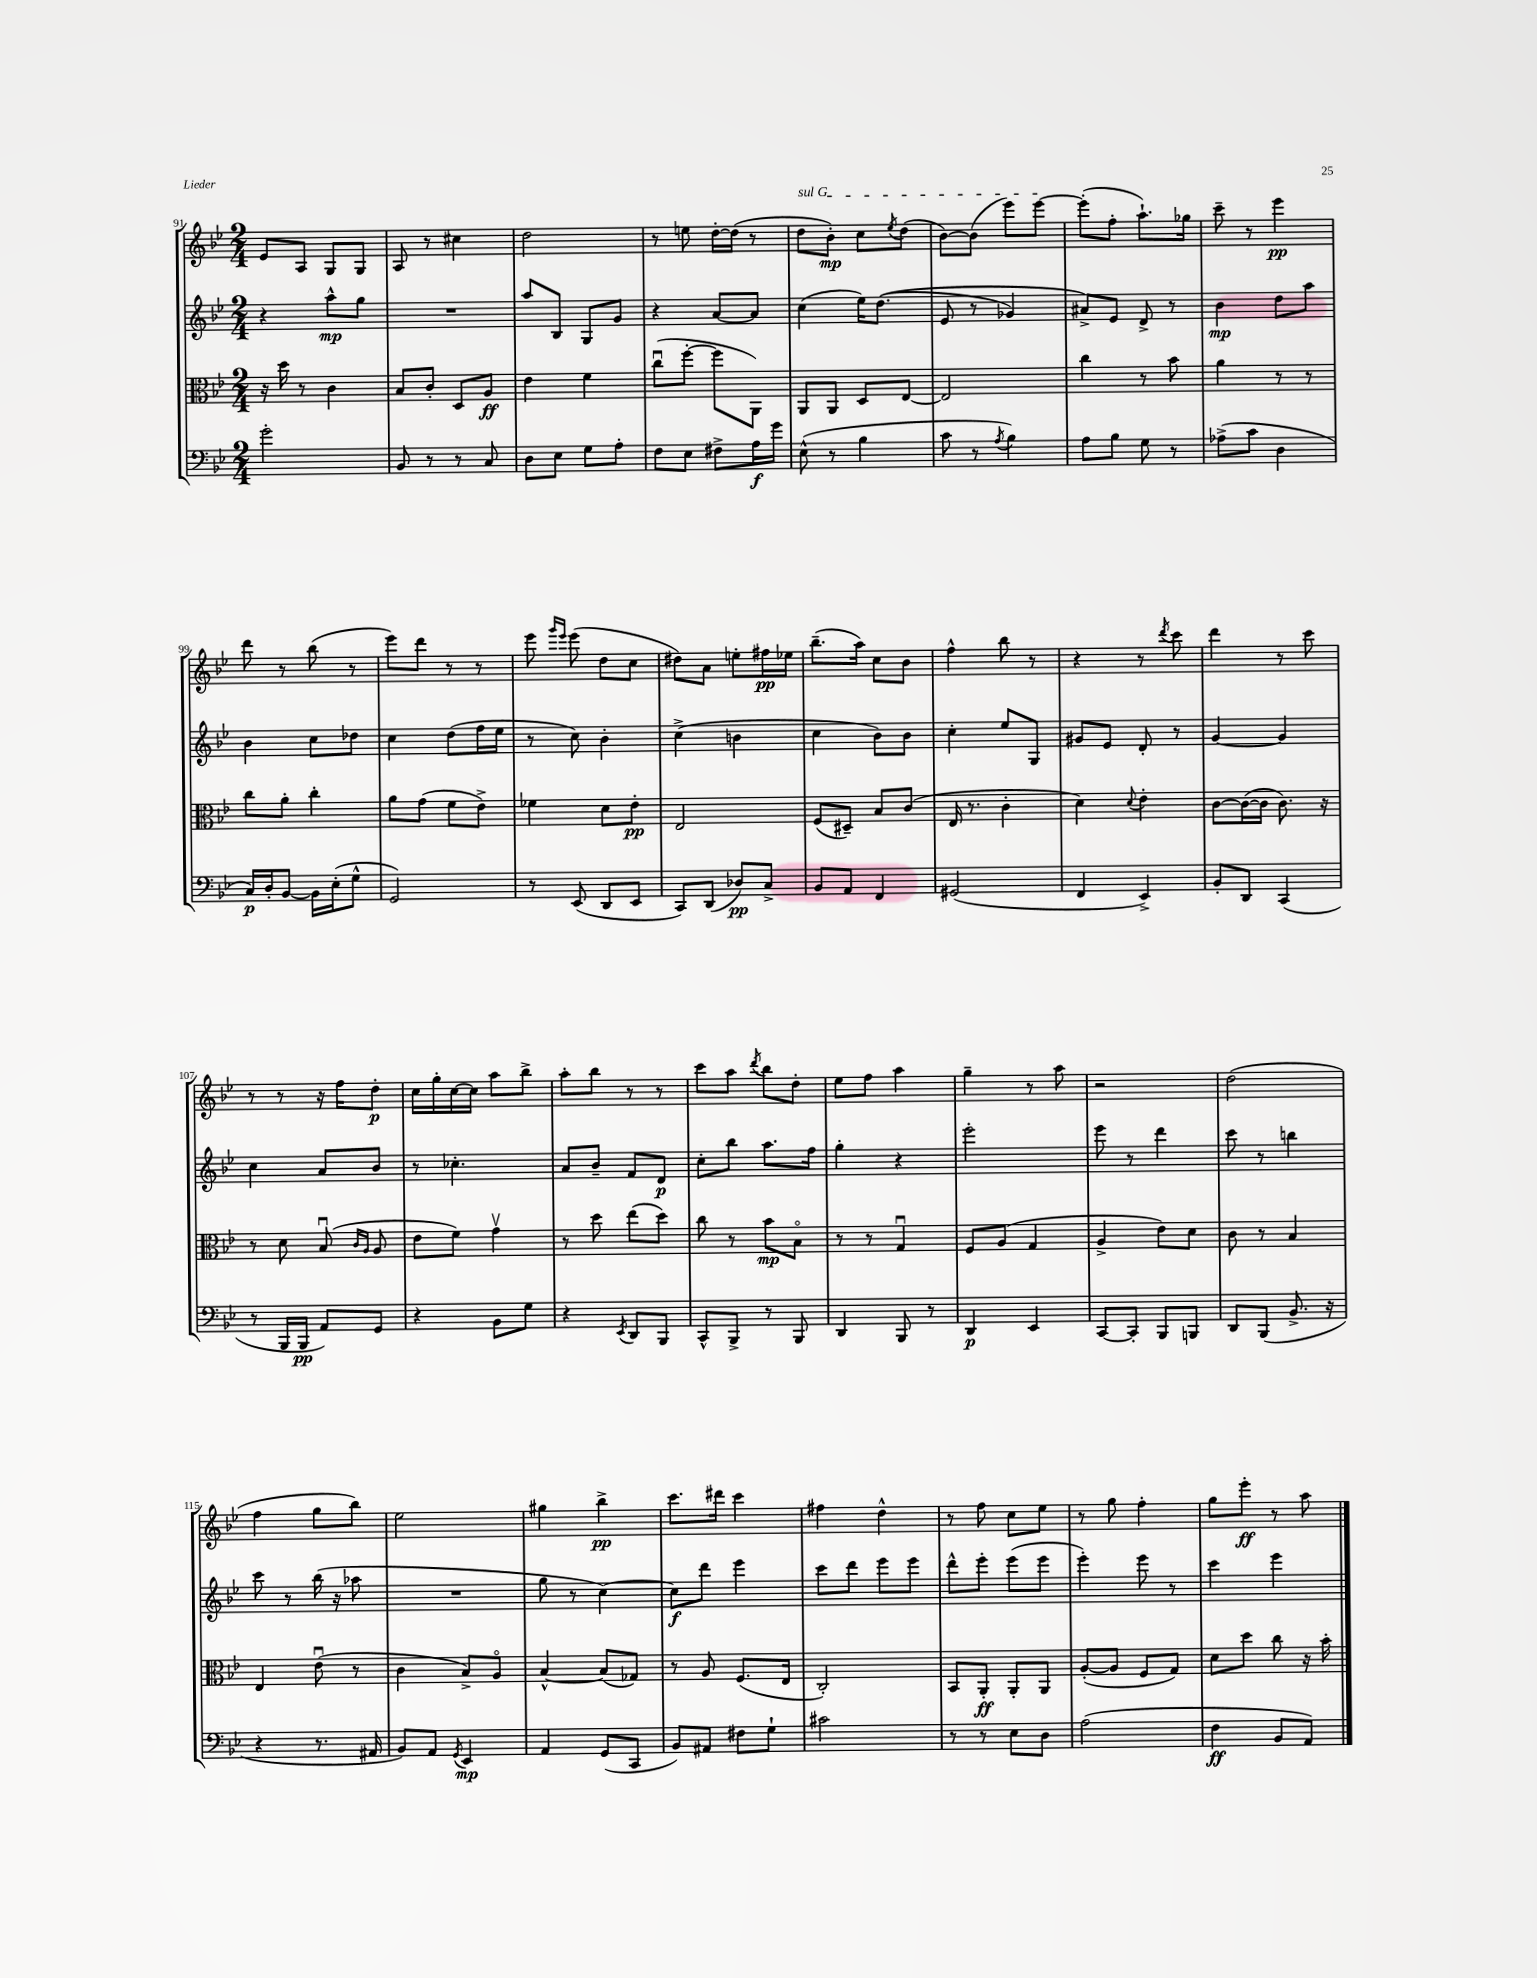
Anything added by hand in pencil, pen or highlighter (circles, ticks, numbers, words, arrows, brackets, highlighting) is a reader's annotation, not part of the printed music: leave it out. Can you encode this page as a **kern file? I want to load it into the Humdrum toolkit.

**kern	**kern	**kern	**kern
*staff4	*staff3	*staff2	*staff1
*clefF4	*clefC3	*clefG2	*clefG2
*k[b-e-]	*k[b-e-]	*k[b-e-]	*k[b-e-]
*M2/4	*M2/4	*M2/4	*M2/4
2g'	16r	4r	8e-
.	16dd	.	.
.	8r	.	8A
.	4c	8aa^^	8G
.	.	8gg	8G
=	=	=	=
8BB-	8B-	2r	8A
8r	8c'	.	8r
8r	8D	.	4cc#
8C	8A	.	.
=	=	=	=
8D	4e-	8aa	2dd
8E-	.	8B-	.
8G	4f	8G	.
8A'	.	8g	.
=	=	=	=
8F	(8ccu	4r	8r
8E-	[8ff'	.	8ee
8F#^	8ff]	[8a	[16dd'
.	.	.	(16dd]
16A	8AA)	8a]	8r
16g	.	.	.
=	=	=	=
(8E-^^	8AA	(4cc	8dd
8r	8AA	.	8b-')
4B-	8D	16ee-)	8cc
.	.	&((8.dd	.
.	.	.	8qee-
.	[8E-	.	(8dd
=	=	=	=
8c	2E-]	8e-	[8b-)
8r	.	8r	(8b-]
8qA	.	.	.
4B-)	.	4g-)	8eee-)
.	.	.	[8eee-
=	=	=	=
8A	4cc	8a#^&)	(8eee-']
8B-	.	8e-	8ff'
8G	8r	8d^	8.aa`)
8r	8b-	8r	.
.	.	.	16gg-
=	=	=	=
(8A-^	4a	4b-	8ccc~
8c	.	.	8r
4D	8r	8dd	4eee-
.	8r	8aa	.
=	=	=	=
16C)	8cc	4b-	8ddd
16D'	.	.	.
[8BB-	8a'	.	8r
16BB-]	4cc'	8cc	(8bb-
(16E-'	.	.	.
8G^^	.	8dd-	8r
=	=	=	=
2GG)	8a	4cc	8eee-)
.	(8g	.	8ddd
.	8f	(8dd	8r
.	8e-^)	16ff	8r
.	.	16ee-	.
=	=	=	=
8r	4f-	8r	8eee-
.	.	.	16qqggg
.	.	.	16qqeee-
(8EE-	.	8cc)	(8eee-
8DD	8d	4b-'	8dd
8EE-	8e-'	.	8cc
=	=	=	=
8CC)	2E-	(4cc^	8dd#)
(8DD	.	.	8a
8D-)	.	4b	8ee'
8C^	.	.	16ff#
.	.	.	16ee-
=	=	=	=
8BB-	(8F	4cc	(8.bb-~
8AA	8D#~)	.	.
.	.	.	16aa)
4FF	8B-	8b-)	8cc
.	(8c	8b-	8b-
=	=	=	=
(2GG#	16E-	4cc'	4ff^^
.	8.r	.	.
.	4c'	8ee-	8bb-
.	.	8G	8r
=	=	=	=
4FF	4d)	8g#	4r
.	.	8e-	.
.	8qqd	.	.
4EE-^)	4e-'	8d'	8r
.	.	.	8qddd
.	.	8r	8ccc
=	=	=	=
8BB-'	[8c	[4g	4ddd
8DD	(16c_	.	.
.	16c]	.	.
(4CC	8.c)	4g]	8r
.	.	.	8ccc
.	16r	.	.
=	=	=	=
8r	8r	4cc	8r
16BBB-	8d	.	8r
16BBB-	.	.	.
8AA)	(8B-u	8a	16r
.	.	.	16ff
.	16qqc	.	.
.	16qqA	.	.
8GG	8A	8b-	8dd'
=	=	=	=
4r	8e-	8r	16cc
.	.	.	16gg'
.	8f)	4.cc-'	[16cc
.	.	.	16cc]
8BB-	4gv	.	8aa
8G	.	.	8bb-^
=	=	=	=
4r	8r	8a	8aa'
.	8dd	8b-~	8bb-
8qEE-	.	.	.
8DD	(8ee-	8f	8r
8BBB-	8dd)	8d	8r
=	=	=	=
8CC^^	8cc	8cc'	8ccc
8BBB-^	8r	8bb-	8aa
.	.	.	8qddd
8r	8b-	8.aa	8bb-
8BBB-	8B-o	.	8dd'
.	.	16ff	.
=	=	=	=
4DD	8r	4gg'	8ee-
.	8r	.	8ff
8BBB-	4Gu	4r	4aa
8r	.	.	.
=	=	=	=
4DD	8F	2eee-'	4gg~
.	(8A	.	.
4EE-	4G	.	8r
.	.	.	8aa
=	=	=	=
[8CC	4A^	8eee-	2r
8CC']	.	8r	.
8BBB-	8e-)	4ddd	.
8BBB	8d	.	.
=	=	=	=
8DD	8c	8ccc	(2dd
(8BBB-	8r	8r	.
8.BB-^	4B-	4bb	.
16r	.	.	.
=	=	=	=
4r	4E-	8ccc	4ff
.	.	8r	.
8.r	(8e-u	(16bb-	8gg
.	.	16r	.
.	8r	8aa-	8bb-)
16AA#	.	.	.
=	=	=	=
8BB-)	4c	2r	2ee-
8AA	.	.	.
8qGG	.	.	.
4EE-	8B-^)	.	.
.	8Ao	.	.
=	=	=	=
4AA	[4B-^^	8gg	4gg#
.	.	8r	.
(8GG	(8B-]	[4cc)	4bb-^
8CC	8G-)	.	.
=	=	=	=
8BB-)	8r	8cc]	8.ccc
8AA#	8A	8ddd	.
.	.	.	16ddd#
8F#	(8.F	4eee-	4ccc
8G`	.	.	.
.	16E-	.	.
=	=	=	=
2c#	2C')	8ccc	4ff#
.	.	8ddd	.
.	.	8eee-	4dd^^
.	.	8eee-	.
=	=	=	=
8r	8BB-	8ddd^^	8r
8r	8AA'	8eee-'	8ff
8E-	8AA'	(8eee-	8cc
8D	8AA	8eee-	8ee-
=	=	=	=
(2A	([8A'	4eee-')	8r
.	8A]	.	8gg
.	8F	8eee-	4ff'
.	8G)	8r	.
=	=	=	=
4F	8d	4ccc	8gg
.	8dd	.	8eee-'
8BB-	8cc	4eee-	8r
8AA)	16r	.	8aa
.	16b-'	.	.
==	==	==	==
*-	*-	*-	*-
